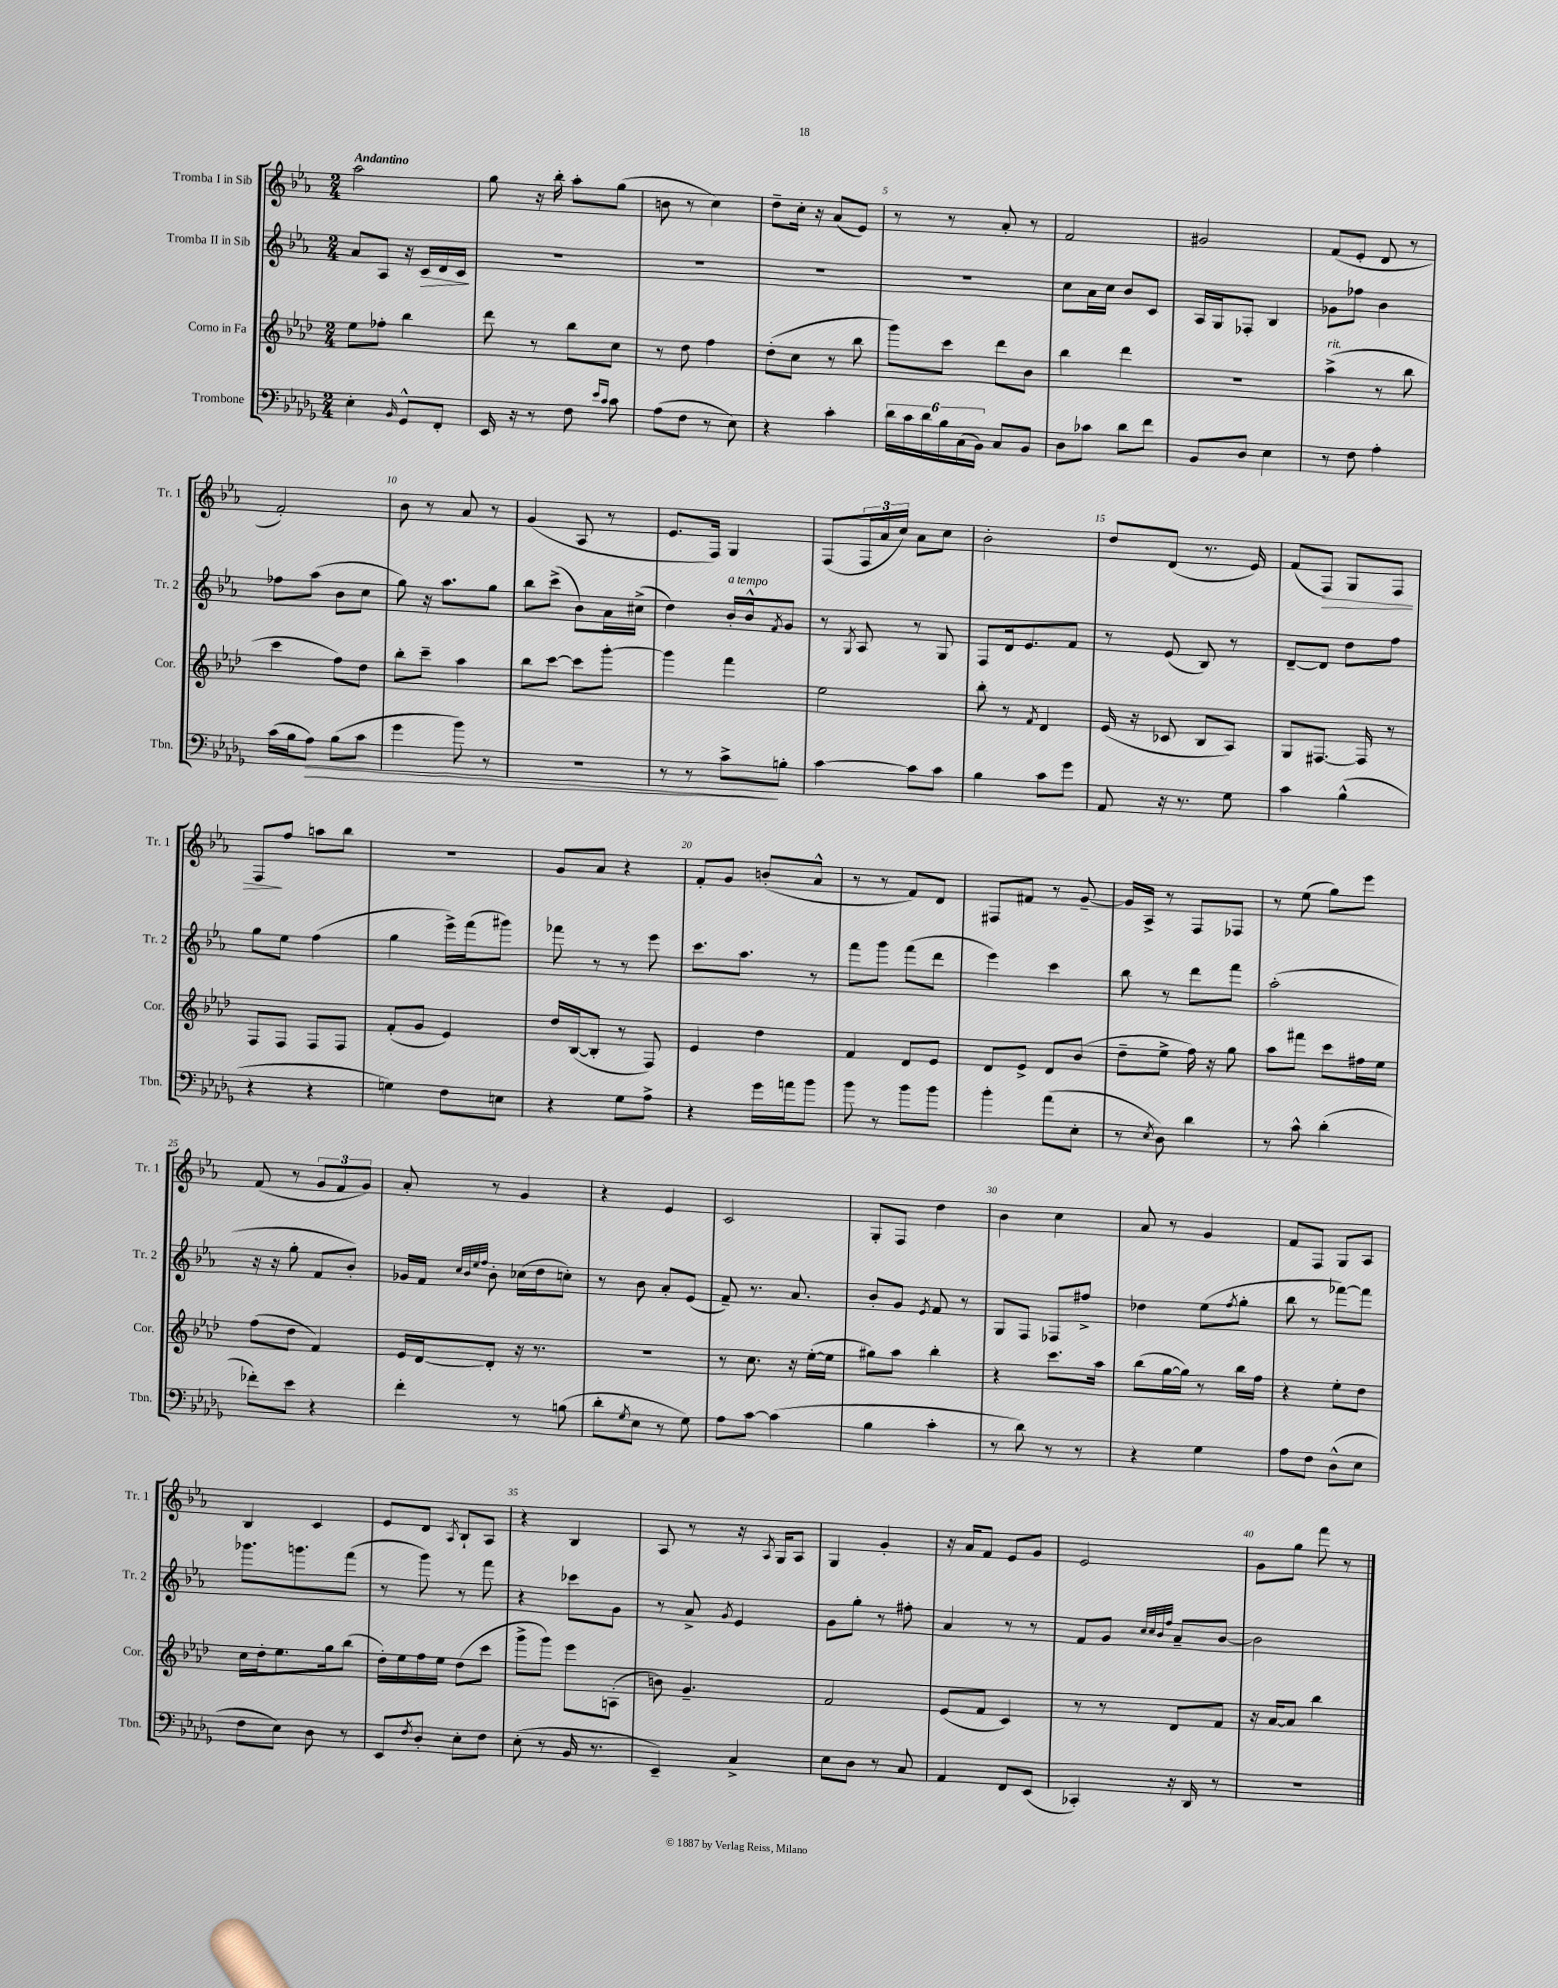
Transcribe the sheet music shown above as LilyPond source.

<<
\new StaffGroup <<
\new Staff = "s0" \with { instrumentName = "Tromba I in Sib" shortInstrumentName = "Tr. 1" } {
    \clef treble \key ees \major \numericTimeSignature \time 2/4 \tempo "Andantino"
    aes''2 |
    g''8 r16 bes''16-. aes''8-. g''8( |
    b'8 r8 c''4) |
    d''8-- c''16-. r16 aes'8( ees'8) |
    r8 r8 aes'8-. r8 |
    f'2 |
    gis'2 |
    f'8( ees'8-. d'8 r8 |
    f'2-.) |
    bes'8 r8 aes'8 r8 |
    g'4( aes8 r8 |
    ees'8. f16) g4 |
    f8( \tuplet 3/2 { f16 aes'16 c''16) } aes'8 c''8 |
    bes'2-. |
    d''8 d'8( r8. ees'16) |
    f'8( f8\>) g8 f8 |
    f8\! f''8 a''8 bes''8 |
    r2 |
    g'8 aes'8 r4 |
    f'8-. g'8 b'8-.( aes'8-^ |
    r8 r8 f'8) d'8 |
    fis8 fis'8 r8 g'8~-- |
    g'16 aes16-> r8 f8 fes8 |
    r8 ees''8( g''8) ees'''8 |
    f'8( r8 \tuplet 3/2 { g'8 f'8 g'8) } |
    aes'8-. r8 g'4 |
    r4 ees'4 |
    c'2 |
    g8-. f8 d''4 |
    bes'4 c''4 |
    aes'8 r8 g'4 |
    f'8 f8 g8 aes8 |
    bes4 c'4 |
    ees'8 d'8 \acciaccatura { aes8 } bes8-! aes8 |
    r4 bes4 |
    aes8 r8 r16 \acciaccatura { aes8 } g16 aes8 |
    g4 g'4-. |
    r16 aes'16 f'8 ees'8 g'8 |
    ees'2 |
    g'8 g''8 f'''8 r8 \bar "|." |
}
\new Staff = "s1" \with { instrumentName = "Tromba II in Sib" shortInstrumentName = "Tr. 2" } {
    \clef treble \key ees \major \numericTimeSignature \time 2/4
    aes'8 aes8 r16 c'16\> d'16 c'16\! |
    R2 |
    R2 |
    R2 |
    R2 |
    c''8 aes'16 c''16 bes'8 c'8 |
    aes16 g16 fes8-. bes4 |
    ges'8 fes''8 bes'4 |
    fes''8 aes''8( bes'8 c''8 |
    g''8) r16 aes''8. g''8 |
    bes''8 c'''8->( bes'8) aes'16 cis''16->( |
    d''4) bes'16-.^\markup { \italic "a tempo" } bes'16-^ \acciaccatura { f'8 } g'8 |
    r8 \acciaccatura { g8 } aes8 r8 g8 |
    f8 d'16 ees'8. f'8 |
    r8 ees'8( bes8) r8 |
    d'8~-- d'8 d''8 f''8 |
    g''8 ees''8 f''4( |
    g''4 ees'''16->) f'''16( gis'''8) |
    fes'''8 r8 r8 ees'''8 |
    c'''8. aes''8. r8 |
    f'''8 g'''8 f'''8( d'''8 |
    ees'''4) c'''4 |
    bes''8 r8 d'''8 f'''8 |
    aes''2-.( |
    r16 r16 g''8-. f'8 bes'8-.) |
    ges'16 f'16 \grace { c''32 bes'32 ees''32 f''32 } bes'8-. ces''16( d''16 c''8-.) |
    r8 bes'8 aes'8-. ees'8( |
    f'8--) r8. aes'8. |
    bes'8-. g'8 \acciaccatura { ees'8 } f'8 r8 |
    g8 f8 fes8 fis''8-> |
    des''4 ees''8( \acciaccatura { f''8 } g''8-. |
    bes''8 r8 fes'''8~) fes'''8 |
    ges'''8. g'''8. f'''8( |
    r8 g'''8) r8 f'''8 |
    r4 ces'''8 g'8 |
    r8 aes'8-> \acciaccatura { g'8 } ees'4 |
    g'8 g''8-. r8 fis''8-. |
    aes'4 r8 r8 |
    f'8 g'8 \grace { c''32 c''32 bes'32 f''32 } aes'8-- bes'8~ |
    bes'2 \bar "|." |
}
\new Staff = "s2" \with { instrumentName = "Corno in Fa" shortInstrumentName = "Cor." } {
    \clef treble \key aes \major \numericTimeSignature \time 2/4
    ees''8 fes''8-. bes''4 |
    des'''8 r8 bes''8 c''8 |
    r8 des''8 f''4 |
    des''8-.( c''8 r8 bes''8 |
    g'''8) c'''8 des'''8 bes'8 |
    bes''4 des'''4 |
    r2 |
    aes''4->^\markup { \italic "rit." }( r8 bes''8 |
    c'''4 f''8) des''8 |
    bes''8-. c'''8-- aes''4 |
    bes''8 c'''8~ c'''8 g'''8~-. |
    g'''4 f'''4 |
    ees''2 |
    bes''8-. r8 \acciaccatura { f'8 } des'4 |
    ees'16( r16 ces'8 bes8 aes8) |
    g8 fis8.~ fis16 r8 |
    f8 f8 f8 f8 |
    f'8-.( g'8 ees'4) |
    des''16 bes16~( bes8-. r8 f8) |
    ees'4 des''4 |
    f'4 des'8 ees'8 |
    des'8 ees'8-> des'8 bes'8( |
    des''8-- ees''8-> f''16) r16 g''8 |
    aes''8 fis'''8 c'''8 fis''16 ees''16 |
    f''8( des''8 f'4) |
    ees'16 des'16~ des'8-. r16 r8. |
    R2 |
    r8 c''8. r16 ees''16~-.( ees''16 |
    gis''8) aes''8 bes''4-. |
    r4 c'''8. aes''16 |
    bes''8( g''16~ g''16) r8 bes''16 f''16 |
    r4 ees''8-. des''8 |
    c''16 des''16-. ees''8. g''16 bes''8( |
    des''16-.) ees''16 f''16 ees''16 des''8( c'''8 |
    g'''8-> g'''8) ees'''8 a8-.( |
    b'8) g'4.-- |
    f'2 |
    ees'8( f'8 c'4) |
    r8 r8 des'8 f'8 |
    r16 aes'16~ aes'8 bes''4 \bar "|." |
}
\new Staff = "s3" \with { instrumentName = "Trombone" shortInstrumentName = "Tbn." } {
    \clef bass \key des \major \numericTimeSignature \time 2/4
    ees4-. \grace { bes,16 } ges,8-^ f,8-. |
    ees,16 r16 r8 f8 \grace { ees'16 c'16 } c'8 |
    aes8( f8 r8 ees8) |
    r4 c'4-. |
    \tuplet 6/4 { des'16 c'16 des'16 bes16 c16( bes,16) } c8 bes,8 |
    des8 ces'8 des'8 f'8 |
    bes,8 des8 ees4 |
    r8 f8 aes4-. |
    c'16( bes16 aes8\>) bes8( c'8 |
    ges'4 bes'8) r8 |
    R2 |
    r8 r8 c'8->\! b8-. |
    c'4~ c'8 c'8 |
    bes4 c'8 ges'8 |
    aes,8 r16 r8. ges8 |
    c'4 bes4-^( |
    r4 r4 |
    g4) f8 e8 |
    r4 ges8 aes8-> |
    r4 ges'16 a'16 bes'8 |
    bes'8 r8 bes'8 bes'8 |
    bes'4-. aes'8( ees8-. |
    r8 \acciaccatura { ees8 } des8) des'4 |
    r8 c'8-^ des'4-.( |
    fes'8-.) ees'8 r4 |
    f'4-. r8 b8( |
    des'8-. \acciaccatura { ges8 } ees8 r8 ges8) |
    aes8 c'8~ c'4( |
    bes4 c'4-. |
    r8 des'8) r8 r8 |
    r4 ges4 |
    aes8 f8 des8-^( ees8 |
    f8 ees8) des8 r8 |
    ees,8 \acciaccatura { f8 } des8-. ees8-. f8 |
    ees8-.( r8 bes,16 r8. |
    ees,4--) c4-> |
    ees8 des8 r8 c8 |
    aes,4 f,8 ees,8( |
    ces,4-.) r16 des,16 r8 |
    r2 \bar "|." |
}
>>
>>
\layout { \context { \Score \override BarNumber.break-visibility = ##(#f #t #t) barNumberVisibility = #(every-nth-bar-number-visible 5) } }
